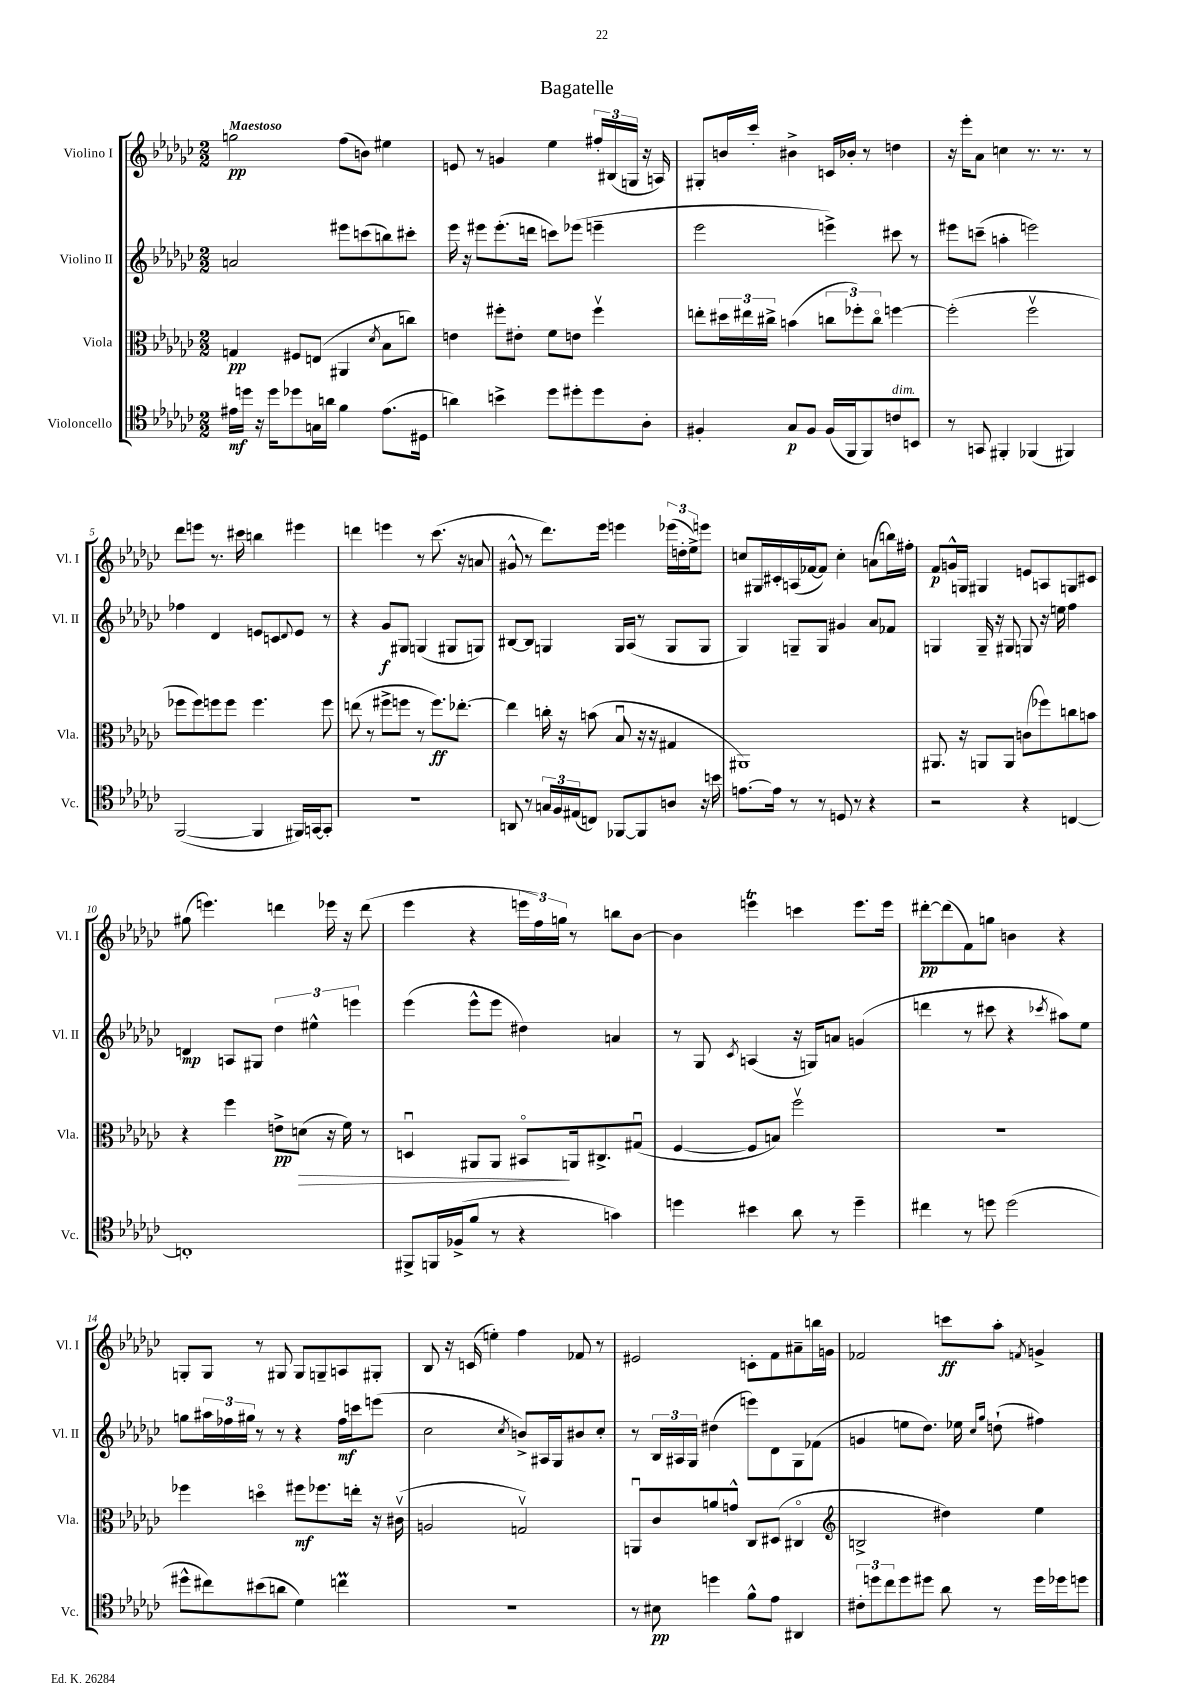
\header { title = "Bagatelle" }
<<
\new StaffGroup <<
\new Staff = "s0" \with { instrumentName = "Violino I" shortInstrumentName = "Vl. I" } {
    \clef treble \key ges \major \numericTimeSignature \time 2/2 \tempo "Maestoso"
    g''2\pp f''8( b'8) eis''4 |
    e'8 r8 g'4 ees''4 \tuplet 3/2 { fis''16-. bis16( g16 } r16 a16) |
    gis8-. b'16 ces'''16-. bis'4-> c'16 bes'16-. r8 d''4 |
    r16 ees'''16-. aes'8 c''4 r8. r8. r8 |
    des'''8 e'''8 r8. cis'''16 b''4 eis'''4 |
    d'''4 e'''4 r8 ces'''8.( r16 a'8 |
    gis'8-^ r8 des'''8.) ees'''16 e'''4 \tuplet 3/2 { ees'''16( d''16-. ees''16->) } e'''8 |
    c''8 gis16 cis'16-. a16( fes'16~ fes'8) c''4-. a'8( b''16) fis''16-. |
    f'8\p g'16-^ g16 gis4 e'8 a8 g8 cis'8 |
    gis''8( e'''4.) d'''4 ees'''16 r16 d'''8( |
    ees'''4 r4 \tuplet 3/2 { e'''16 f''16) g''16 } r8 b''8 bes'8~ |
    bes'4 e'''4\trill c'''4 e'''8. e'''16 |
    dis'''8~-.\pp dis'''8( f'8) g''8 b'4 r4 |
    g8-. g8 r8 gis8 gis8 g8-- a8 gis8-. |
    bes8 r16 c'16( e''4-.) f''4 fes'8 r8 |
    eis'2 c'8-. f'8 ais'8-- b''16 g'16 |
    fes'2 c'''8\ff aes''8-. \acciaccatura { f'8 } g'4-> \bar "|." |
}
\new Staff = "s1" \with { instrumentName = "Violino II" shortInstrumentName = "Vl. II" } {
    \clef treble \key ges \major \numericTimeSignature \time 2/2
    a'2 eis'''8 c'''8( b''8) cis'''8-. |
    ees'''16 r16 eis'''8 eis'''8.-.( d'''16 c'''8) ees'''8( e'''4-- |
    ees'''2 e'''4->) cis'''8 r8 |
    eis'''8 c'''8--( a''4-. e'''2) |
    fes''4 des'4 e'8 c'8 \appoggiatura { des'8 } e'8 r8 |
    r4 ges'8\f gis8 g4( gis8 g8) |
    bis8~ bis8 g4 g16 aes16( r8 g8 g8 |
    ges4) g8-- g8 gis'4 aes'8 fes'8 |
    g4 g16-- r16 gis8 g8 r16 e''16 f''4 |
    d'4\mp a8 gis8 \tuplet 3/2 { des''4 eis''4-^ e'''4 } |
    ees'''4( ees'''8-^ ees'''8 dis''4) a'4 |
    r8 ges8 \acciaccatura { ces'8 } a4( r16 g16) a'8 g'4( |
    d'''4 r8 cis'''8 r4 \acciaccatura { ces'''8 } ais''8) ees''8 |
    g''8 \tuplet 3/2 { ais''16 fes''16 gis''16 } r8 r8 r4 fes''16\mf c'''16 e'''8( |
    ces''2 \acciaccatura { ces''8 } b'8->) ais16 ges16 bis'8 ces''8-. |
    r8 \tuplet 3/2 { bes16 ais16 ges16 } dis''4( e'''8) des'8 ges8 fes'8( |
    g'4 e''8 des''8.) ees''16 \grace { ces''16 ges''16 } d''8-!( fis''4) \bar "|." |
}
\new Staff = "s2" \with { instrumentName = "Viola" shortInstrumentName = "Vla." } {
    \clef alto \key ges \major \numericTimeSignature \time 2/2
    g4\pp fis8 e8( ais,4 \acciaccatura { des'8 } bes8 c''8) |
    e'4 fis''8-. eis'8-. f'8 e'8 fis''4\upbow |
    e''8-. \tuplet 3/2 { dis''16 eis''16 cis''16-> } b'4( \tuplet 3/2 { c''8 fes''8-.) c''8\flageolet } f''4~ |
    f''2-.( f''2\upbow |
    fes''8 fes''8) f''8 f''8 f''4. f''8 |
    e''8( r8 fis''8-> f''8 r8 f''8.\ff) ees''8.~-. |
    ees''4 c''16-. r16 b'8( bes8\downbow r16 r16 gis4 |
    ais,1) |
    ais,8. r16 a,8 a,8 c'8( fes''8) c''8 b'8 |
    r4 f''4 e'8->\pp d'8\>( r16 f'16) r8 |
    d4\downbow ais,8 ais,8 bis,8\flageolet\! a,16 cis8.-> gis8\downbow( |
    f4~ f8 b8) f''2\upbow |
    R1 |
    fes''4 d''4\flageolet fis''8\mf fes''8. e''16-. r16 cis'16\upbow( |
    a2 g2\upbow) |
    a,8\downbow ces'8 a'8 g'8-^ ces8 dis8( cis4\flageolet |
    \clef treble b2-> dis''4) ees''4 \bar "|." |
}
\new Staff = "s3" \with { instrumentName = "Violoncello" shortInstrumentName = "Vc." } {
    \clef tenor \key ges \major \numericTimeSignature \time 2/2
    eis'16\mf d''16 r16 d''16 des''8 g16 a'16 f'4 eis'8.( dis16 |
    a'4) b'4-> des''8 dis''8-. dis''8 aes8-. |
    fis4-. ges8\p fis8 fis16( f,16 f,8) c'8^\markup { \italic "dim." } b,8 |
    r8 g,8 fis,4-. fes,4( fis,4) |
    f,2~( f,4 fis,16) g,16~ g,8-. |
    r1 |
    a,8 r8 \tuplet 3/2 { g16 f16 eis16( } c8) fes,8~ fes,8 a8 r16 b'16 |
    e'8.~ e'16 r8 r8 d8 r8 r4 |
    r2 r4 c4~ |
    c1-. |
    fis,8-> f,16 fes16->( f'8 r8 r4 g'4) |
    d''4 bis'4 aes'8 r8 d''4-- |
    cis''4 r8 d''8 d''2( |
    dis''8-^ cis''8) bis'8( a'8 des'4) c''4\prall |
    r1 |
    r8 bis8\pp d''4 f'8-^ ees'8 ais,4 |
    \tuplet 3/2 { cis'8-. d''8 ces''8 } d''8 dis''8 aes'8 r8 dis''16 des''16 d''8 \bar "|." |
}
>>
>>
